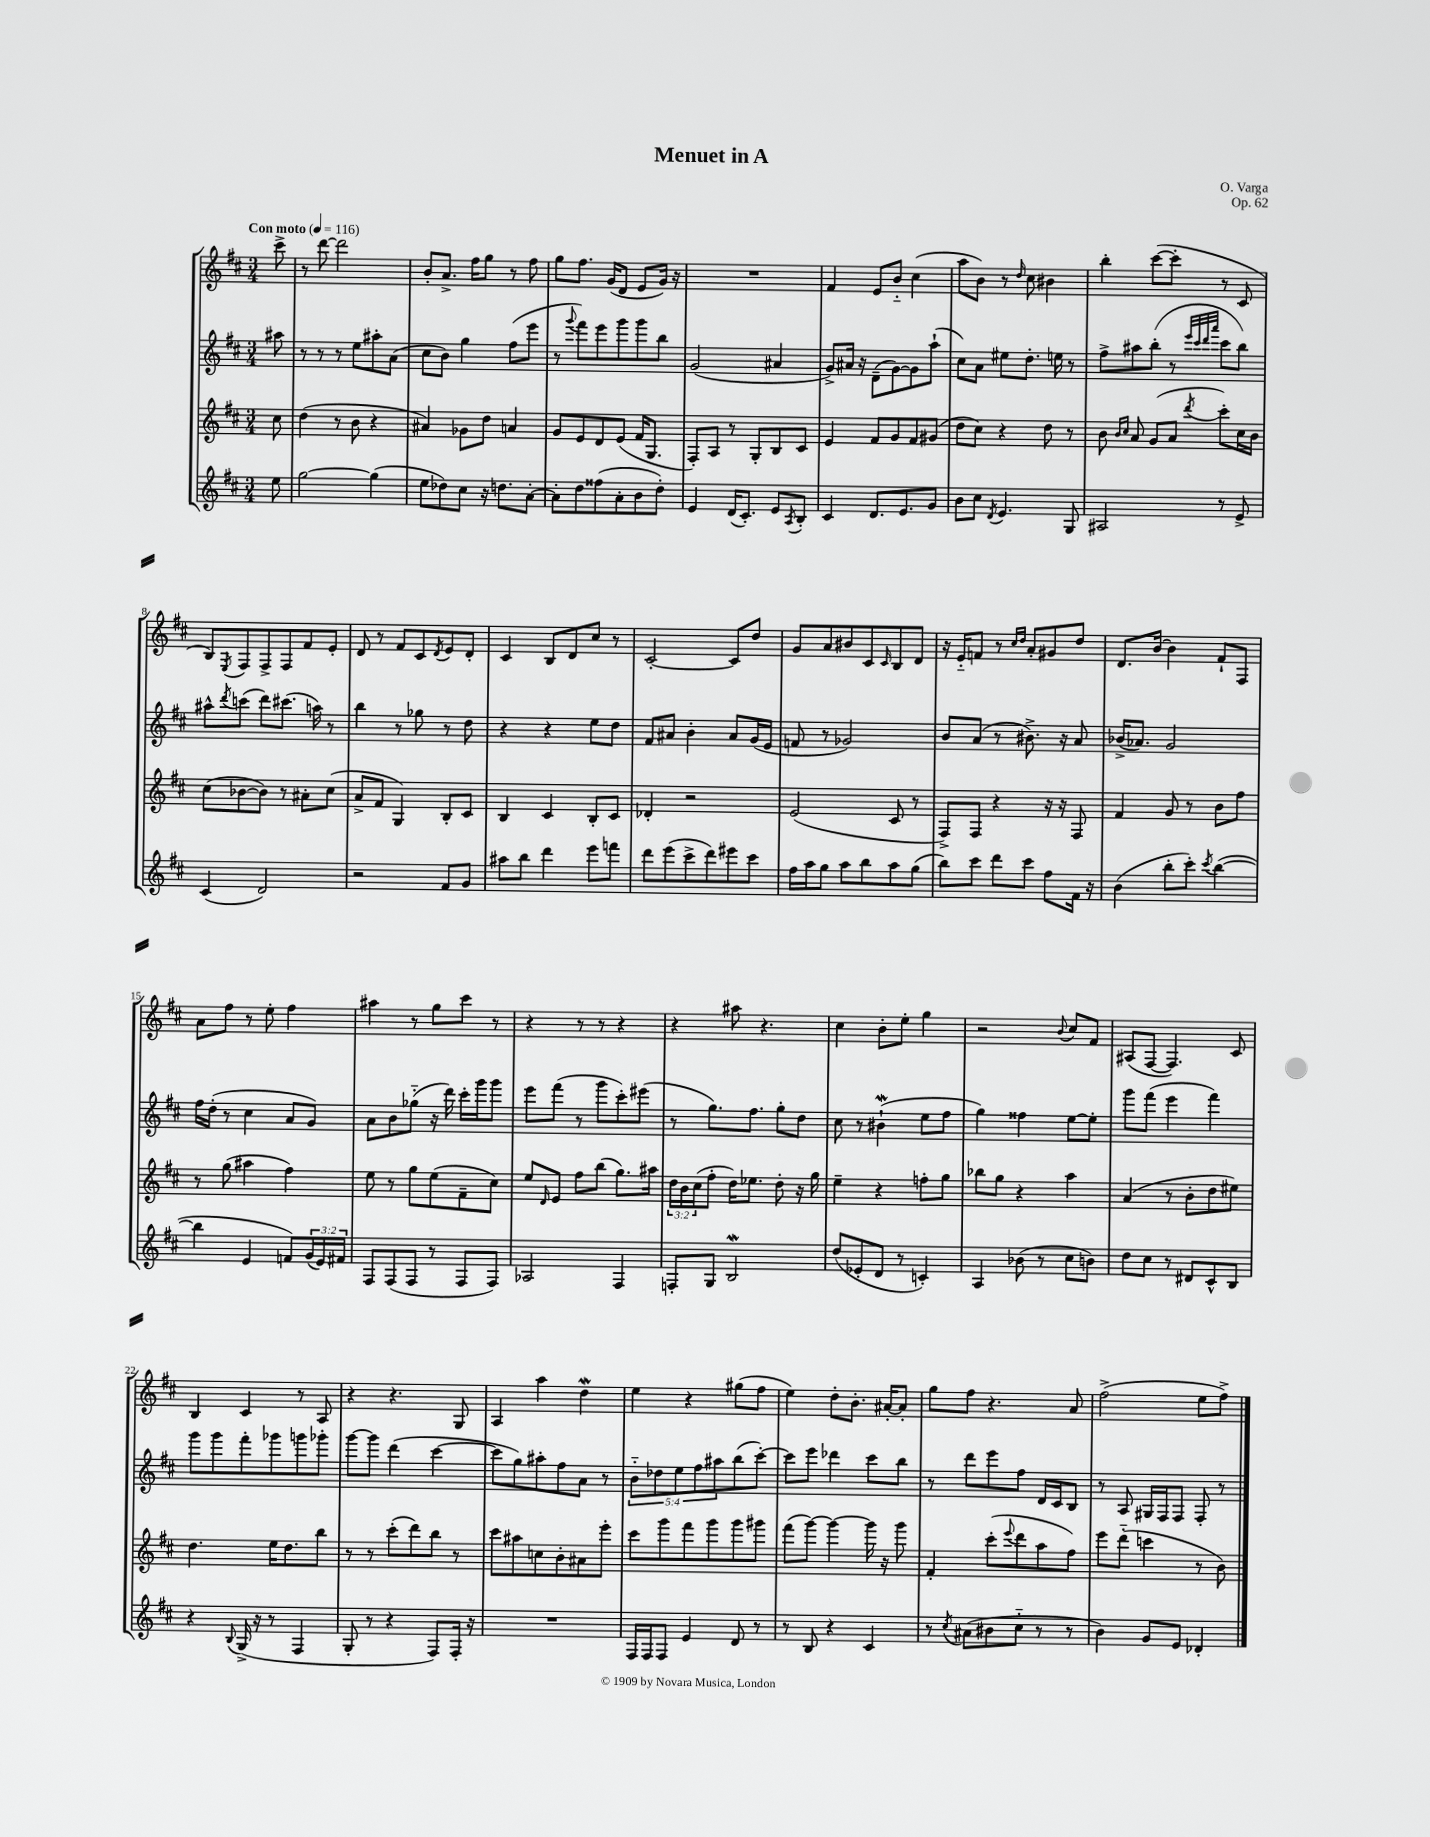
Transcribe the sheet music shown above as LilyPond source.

\header { title = "Menuet in A" composer = "O. Varga" opus = "Op. 62" }
<<
\new StaffGroup <<
\new Staff = "s0" {
    \clef treble \key d \major \numericTimeSignature \time 3/4 \partial 8 \tempo "Con moto" 4 = 116
    cis'''8-> |
    r8 d'''8~ d'''2 |
    b'8-. a'8.-> fis''16 g''8 r8 fis''8 |
    g''8 fis''8. g'16( d'8 e'8 g'16) r16 |
    R2. |
    fis'4 e'8 b'8-_ cis''4( |
    a''8 b'8) r8 \grace { d''16 } cis''8 bis'4 |
    b''4-. cis'''8~( cis'''8-. r8 cis'8 |
    b8) \acciaccatura { e8 } fis8 fis8-> fis8 fis'8 e'8-. |
    d'8 r8 fis'8 cis'8 \acciaccatura { d'8 } e'8 d'8-. |
    cis'4 b8 d'8 cis''8 r8 |
    cis'2~-. cis'8 d''8 |
    g'8 a'8 bis'8 cis'8 \grace { cis'16 } b8 d'8 |
    r16 e'16-_ f'8 r8 \grace { cis''16 d''16 } a'8-. gis'8 d''8 |
    d'8. b'16~ b'4 fis'8-! fis8 |
    a'8 fis''8 r8 e''8-. fis''4 |
    ais''4 r8 g''8 cis'''8 r8 |
    r4 r8 r8 r4 |
    r4 ais''8 r4. |
    cis''4 b'8-. e''8-. g''4 |
    r2 \appoggiatura { b'8 } cis''8 fis'8 |
    ais8( fis8~ fis4.) cis'8 |
    b4 cis'4 r8 a8 |
    r4 r4. g8 |
    a4 a''4 d''4\mordent |
    e''4 r4 gis''8( fis''8 |
    e''4) d''8-. b'8.-. ais'16~-. ais'8-. |
    g''8 fis''8 r4. a'8 |
    fis''2->( e''8 fis''8->) \bar "|." |
}
\new Staff = "s1" {
    \clef treble \key d \major \numericTimeSignature \time 3/4 \override Staff.TupletNumber.text = #tuplet-number::calc-fraction-text \partial 8
    ais''8 |
    r8 r8 r8 e''8 ais''8-. a'8( |
    cis''8 b'8) g''4 fis''8( e'''8 |
    r8 \appoggiatura { g'''8 } fis'''8) e'''8 g'''8 g'''8 b''8 |
    g'2( ais'4 |
    g'8->) ais'16 r16 d'8--( g'8~) g'8 a''8-!( |
    cis''8) a'8 eis''8 d''8.-. e''16 r8 |
    fis''8-> ais''8 b''8-.( r8 \grace { e'''32 cis'''32 d'''32 a'''32 } cis'''8 b''8) |
    ais''8-^ \acciaccatura { d'''8 } c'''8( d'''8) cis'''8.( a''16) r8 |
    b''4 r8 ges''8 r8 d''8 |
    r4 r4 e''8 d''8 |
    fis'8 ais'8 b'4-. ais'8 g'16( e'16 |
    f'8 r8 ges'2) |
    b'8 a'8( r8 bis'8.->) r16 a'8 |
    bes'16->( aes'8.) g'2 |
    fis''16 d''16-.( r8 cis''4 a'8 g'8) |
    a'8 b'8 ges''8-_( r16 d'''16) cis'''16-. g'''16 g'''8 |
    e'''8 fis'''8( r8 g'''8 cis'''8-.) eis'''8( |
    r8 g''8.) fis''8. g''8-. d''8 |
    cis''8 r8 bis'4-!\mordent( e''8 fis''8 |
    g''4) fisis''4 e''8~ e''8-. |
    g'''8 fis'''8( e'''4 fis'''4) |
    g'''8 g'''8 fis'''8-. ges'''8 g'''8 ges'''8-. |
    g'''8~ g'''8 d'''4( cis'''4~ |
    cis'''8 g''8) ais''8-. fis''8 a'8 r8 |
    \tuplet 5/4 { b'8-_ des''8 e''8 fis''8 ais''8 } b''8( cis'''8~-.) |
    cis'''8 e'''8 des'''4 cis'''8 b''8 |
    r8 d'''8 e'''8 fis''8 d'16 cis'16 b8 |
    r8 a8 gis16 fis16 fis8 fis8-. r8 \bar "|." |
}
\new Staff = "s2" {
    \clef treble \key d \major \numericTimeSignature \time 3/4 \override Staff.TupletNumber.text = #tuplet-number::calc-fraction-text \partial 8
    cis''8 |
    d''4( r8 b'8 r4 |
    ais'4) ges'8 d''8 a'4 |
    g'8 e'8 d'8 e'8( fis'16 g8. |
    fis8-.) a8 r8 g8-. b8 cis'8 |
    e'4 fis'8 g'8 fis'8 gis'8( |
    d''8 cis''8) r4 d''8 r8 |
    b'8 \grace { b'16 cis''16 } a'8 g'8( a'8 \acciaccatura { d'''8 } cis'''8-.) cis''16 b'16 |
    cis''8( bes'8~ bes'8) r8 ais'8-. cis''8( |
    a'8-> fis'8 g4) b8-. cis'8 |
    b4 cis'4 b8-. cis'8 |
    des'4-. r2 |
    e'2( cis'8 r8 |
    fis8->) fis8 r4 r16 r16 fis8 |
    fis'4 g'8 r8 b'8 fis''8 |
    r8 g''8( ais''4 fis''4) |
    e''8 r8 g''8 e''8( fis'8-- cis''8) |
    e''8 \grace { d'16 } e'8 fis''8 b''8( g''8.) ais''16 |
    \tuplet 3/2 { d''16 b'16 cis''16( } fis''8-. d''16) ees''8. d''8-. r16 g''16 |
    e''4-- r4 f''8-. g''8 |
    bes''8 g''8 r4 a''4 |
    a'4( r8 b'8-. d''8 eis''8) |
    d''4. e''16 d''8. b''8 |
    r8 r8 cis'''8-.( d'''8) b''8 r8 |
    cis'''8 ais''8 c''8 b'8-. ais'8 e'''8-. |
    cis'''8 g'''8 fis'''8 g'''8 g'''8 gis'''8 |
    fis'''8( g'''8~) g'''4~ g'''16 r16 g'''8 |
    fis'4-. cis'''8-.( \appoggiatura { e'''8 } d'''8 a''8 fis''8) |
    e'''8 d'''8-_( c'''4 r8 b'8) \bar "|." |
}
\new Staff = "s3" {
    \clef treble \key d \major \numericTimeSignature \time 3/4 \override Staff.TupletNumber.text = #tuplet-number::calc-fraction-text \partial 8
    e''8 |
    g''2~ g''4( |
    e''8 des''8) cis''8 r16 d''8. a'8~-. |
    a'8-. d''8 fisis''8( a'8-. b'8 d''8-.) |
    e'4 d'16( cis'8.-.) e'8 \acciaccatura { a8 } b8-. |
    cis'4 d'8. e'8. g'8 |
    b'8 cis''8 \acciaccatura { d'8 } e'4. g8 |
    ais2 r8 e'8-> |
    cis'4( d'2) |
    r2 fis'8 g'8 |
    ais''8 b''8 d'''4 e'''8 f'''8 |
    d'''8 e'''8( cis'''8-> d'''8) eis'''8 cis'''8 |
    fis''16 a''16 g''8 a''8 b''8 a''8 g''8( |
    b''8) cis'''8 d'''8 cis'''8 fis''8 fis'16 r16 |
    b'4( b''8-. cis'''8-.) \acciaccatura { cis'''8 } b''4~( |
    b''4 e'4 f'8) \tuplet 3/2 { g'16( e'16) fis'16 } |
    fis8 fis8( fis8 r8 fis8 fis8) |
    aes2 fis4 |
    f8-. g8 b2\mordent |
    d''8( ees'8-. d'8 r8 c'4-.) |
    a4 bes'8( r8 cis''8 b'8) |
    d''8 cis''8 r8 dis'8 cis'8-^ b8 |
    r4 \appoggiatura { b8 } g16->( r16 r8 fis4 |
    g8-. r8 r4 fis8) fis16-. r16 |
    R2. |
    fis16 fis16 fis8 e'4 d'8 r8 |
    r8 b8 r4 cis'4 |
    r8 \acciaccatura { cis''8 } ais'8( bis'8 cis''8-_ r8 r8 |
    b'4) g'8 e'8 des'4-. \bar "|." |
}
>>
>>
